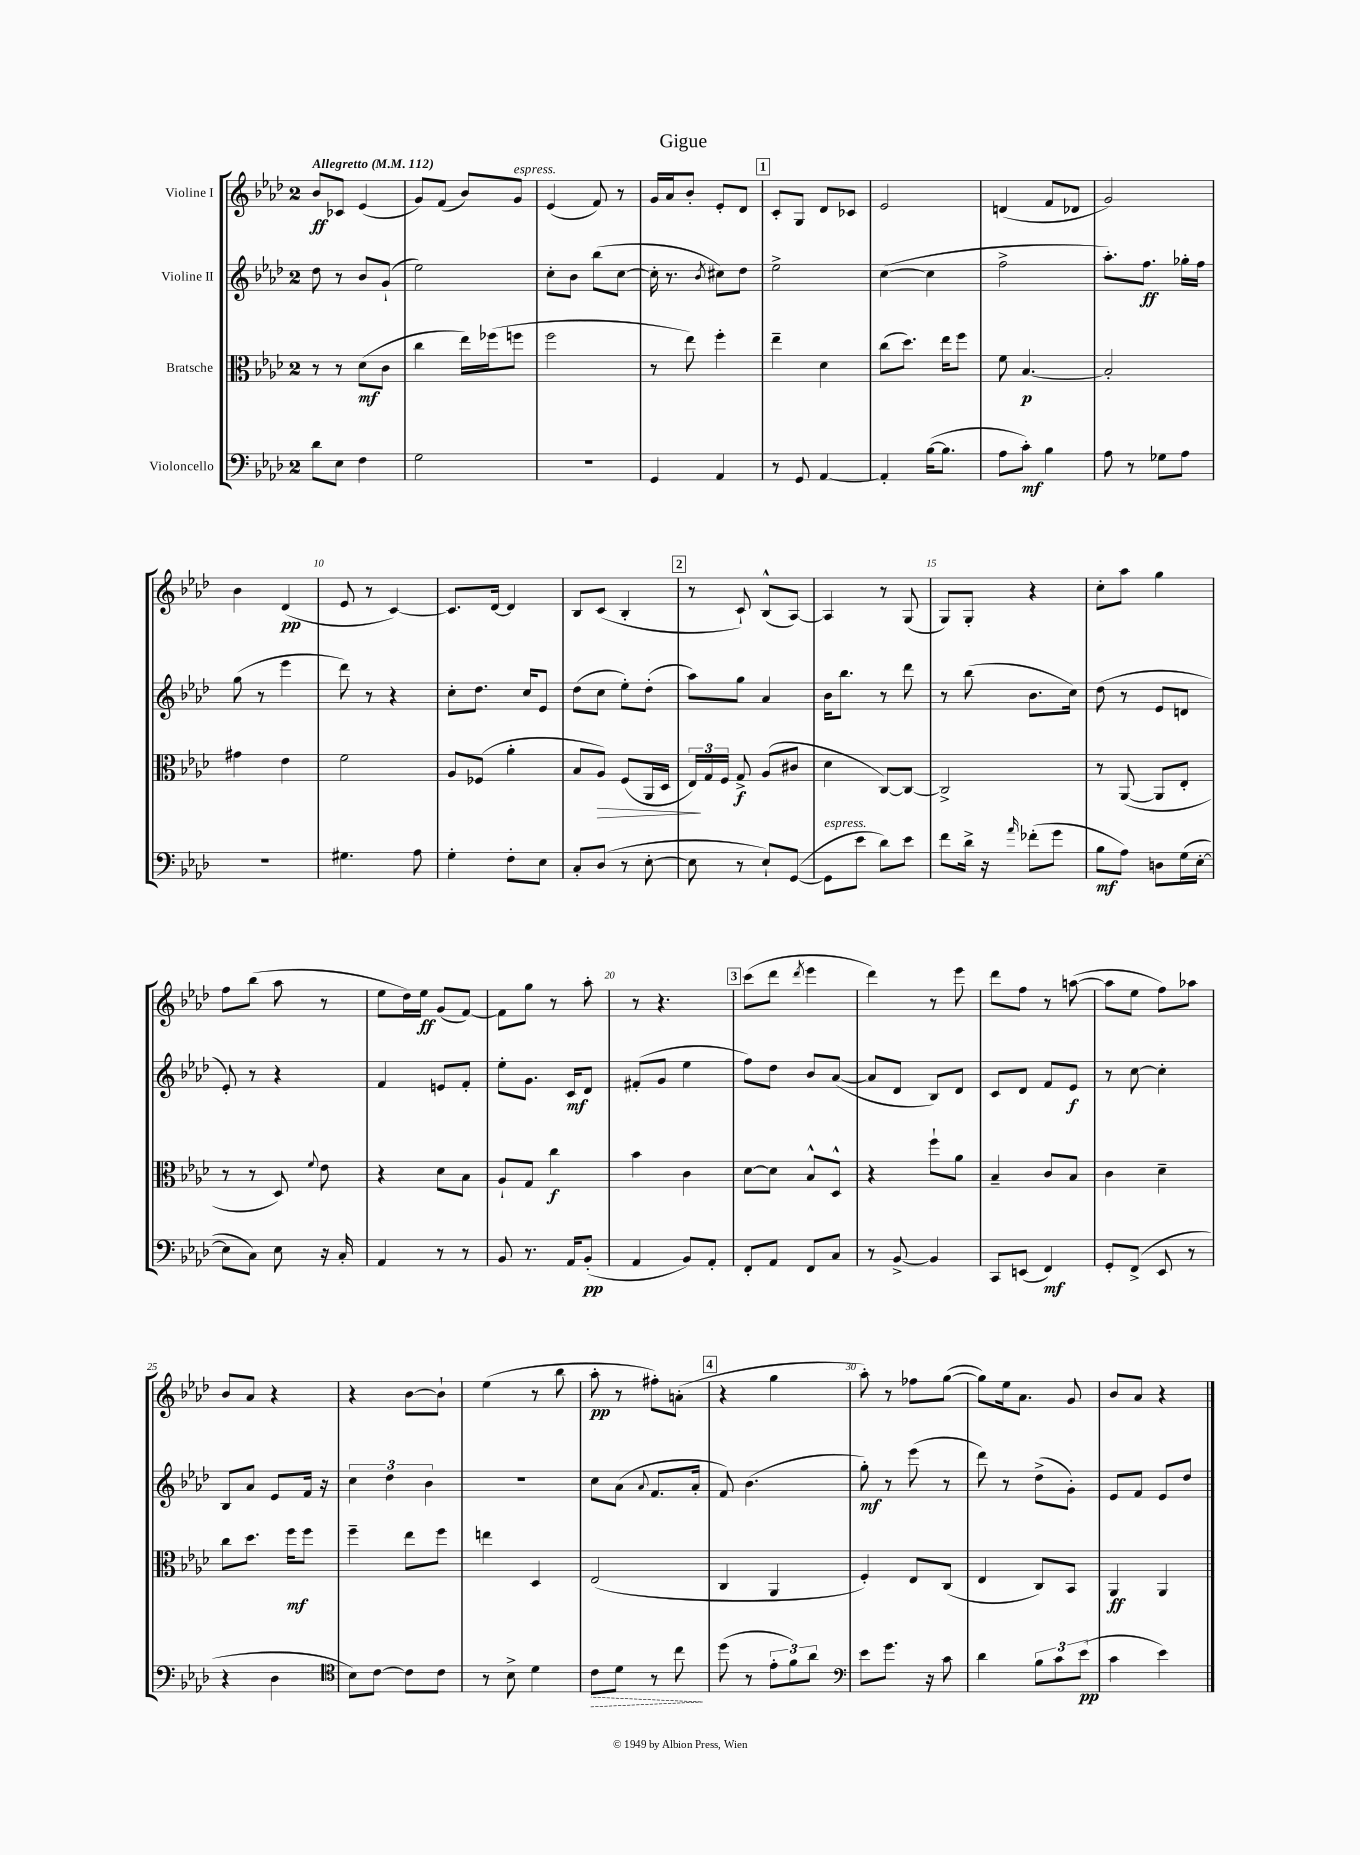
\header { title = "Gigue" }
<<
\new StaffGroup <<
\new Staff = "s0" \with { instrumentName = "Violine I" } {
    \clef treble \key aes \major \once \override Staff.TimeSignature.style = #'single-digit \time 2/4 \tempo "Allegretto" 4 = 112
    \autoBeamOff bes'8[\ff ces'8] ees'4( |
    g'8[) f'8]( bes'8[) g'8]^\markup { \italic "espress." } |
    ees'4( f'8) r8 |
    g'16[ aes'16 bes'8]-. ees'8[-. des'8] |
    \mark \markup { \box "1" } c'8[-. g8] des'8[ ces'8] |
    ees'2 |
    d'4( f'8[ des'8] |
    g'2) |
    bes'4 des'4\pp( |
    ees'8 r8 c'4~) |
    c'8.[ des'16]~ des'4 |
    bes8[ c'8]( bes4-. |
    \mark \markup { \box "2" } r8 c'8-!) bes8[-^( aes8]~) |
    aes4 r8 g8( |
    g8[) g8]-. r4 |
    c''8[-. aes''8] g''4 |
    f''8[ bes''8]( aes''8 r8 |
    ees''8[ des''16) ees''16]\ff g'8[( f'8]~) |
    f'8[ g''8] r8 aes''8-. |
    r8 r4. |
    \mark \markup { \box "3" } c'''8[( des'''8] \acciaccatura { des'''8 } ees'''4 |
    des'''4) r8 ees'''8 |
    des'''8[ f''8] r8 a''8~( |
    a''8[ ees''8] f''8[) aes''8] |
    bes'8[ aes'8] r4 |
    r4 bes'8[~ bes'8]-! |
    ees''4( r8 bes''8 |
    aes''8-.\pp r8 fis''8[-.) a'8]-.( |
    \mark \markup { \box "4" } r4 g''4 |
    aes''8-.) r8 fes''8[ g''8]~( |
    g''8[) ees''16 aes'8.] g'8 |
    bes'8[ aes'8] r4 \bar "|." |
}
\new Staff = "s1" \with { instrumentName = "Violine II" } {
    \clef treble \key aes \major \once \override Staff.TimeSignature.style = #'single-digit \time 2/4
    \autoBeamOff des''8 r8 bes'8[ g'8]-!( |
    ees''2) |
    c''8[-. bes'8] bes''8[( c''8]~ |
    c''16-. r8. \acciaccatura { bes'8 } cis''8[) des''8] |
    \mark \markup { \box "1" } ees''2-> |
    c''4~( c''4 |
    f''2-> |
    aes''8.[-.) f''8.]\ff ges''16[-. f''16] |
    g''8( r8 ees'''4 |
    des'''8) r8 r4 |
    c''8[-. des''8.] c''16[ ees'8] |
    des''8[( c''8] ees''8[-.) des''8]-.( |
    \mark \markup { \box "2" } aes''8[) g''8] aes'4 |
    bes'16[ bes''8.] r8 des'''8 |
    r8 bes''8( bes'8.[ c''16]) |
    des''8( r8 ees'8[ d'8] |
    ees'8-.) r8 r4 |
    f'4 e'8[ f'8]-. |
    ees''8[-. g'8.] c'16[\mf des'8] |
    fis'8[-.( g'8] ees''4 |
    \mark \markup { \box "3" } f''8[) des''8] bes'8[ aes'8]~( |
    aes'8[ des'8] bes8[) des'8] |
    c'8[ des'8] f'8[ ees'8]\f |
    r8 c''8~ c''4-. |
    bes8[ aes'8] ees'8[ f'16] r16 |
    \tuplet 3/2 { c''4 des''4 bes'4 } |
    R2 |
    c''8[ aes'8]( \appoggiatura { aes'8 } f'8.[ aes'16]-. |
    \mark \markup { \box "4" } f'8) bes'4.( |
    g''8-.\mf) r8 ees'''8( r8 |
    des'''8) r8 des''8[->( g'8]-.) |
    ees'8[ f'8] ees'8[ des''8] \bar "|." |
}
\new Staff = "s2" \with { instrumentName = "Bratsche" } {
    \clef alto \key aes \major \once \override Staff.TimeSignature.style = #'single-digit \time 2/4
    \autoBeamOff r8 r8 des'8[\mf( c'8] |
    c''4 ees''16[) fes''16( f''8] |
    f''2 |
    r8 ees''8) f''4-. |
    \mark \markup { \box "1" } ees''4-- des'4 |
    c''8[( des''8.]) ees''16[ f''8] |
    f'8 bes4.~\p |
    bes2-. |
    gis'4 ees'4 |
    f'2 |
    aes8[ fes8]( aes'4-. |
    bes8[ aes8]\>) f8[( aes,16 des16] |
    \mark \markup { \box "2" } \tuplet 3/2 { ees16[\!) g16 f16] } g8->\f aes8[( cis'8] |
    des'4 c8[~) c8]~ |
    c2-> |
    r8 aes,8~( aes,8[ ees8]-. |
    r8 r8 des8) \appoggiatura { f'8 } ees'8 |
    r4 des'8[ bes8] |
    aes8[-! g8] c''4\f |
    bes'4 c'4 |
    \mark \markup { \box "3" } des'8[~ des'8] bes8[-^ des8]-^ |
    r4 f''8[-! aes'8] |
    bes4-- c'8[ bes8] |
    c'4 des'4-- |
    c''8[ des''8.] f''16[\mf f''8] |
    f''4-- ees''8[ f''8] |
    e''4 des4 |
    ees2( |
    \mark \markup { \box "4" } c4 aes,4 |
    f4-.) ees8[ c8]( |
    ees4 c8[) bes,8] |
    aes,4\ff aes,4 \bar "|." |
}
\new Staff = "s3" \with { instrumentName = "Violoncello" } {
    \clef bass \key aes \major \once \override Staff.TimeSignature.style = #'single-digit \time 2/4
    \autoBeamOff des'8[ ees8] f4 |
    g2 |
    R2 |
    g,4 aes,4 |
    \mark \markup { \box "1" } r8 g,8 aes,4~ |
    aes,4-. bes16[~( bes8.] |
    aes8[ c'8]-.\mf) bes4 |
    aes8 r8 ges8[ aes8] |
    r2 |
    gis4. aes8 |
    g4-. f8[-. ees8] |
    c8[-. des8]( r8 ees8~-. |
    \mark \markup { \box "2" } ees8 r8 ees8[-!) g,8]~( |
    g,8[^\markup { \italic "espress." } ees'8] des'8[) ees'8] |
    f'8[ des'16]-> r16 \grace { aes'16 } fes'8[-.( g'8] |
    bes8[\mf aes8]) d8[ g16( ees16]~-. |
    ees8[ c8]) ees8 r16 c16-. |
    aes,4 r8 r8 |
    bes,8 r8. aes,16[ bes,8]-.\pp( |
    aes,4 bes,8[) aes,8]-. |
    \mark \markup { \box "3" } f,8[-. aes,8] f,8[ c8] |
    r8 bes,8~-> bes,4 |
    c,8[ e,8]( f,4\mf) |
    g,8[-. f,8]->( ees,8 r8 |
    r4 des4 |
    \clef tenor bes8[) c'8]~ c'8[ c'8] |
    r8 bes8-> des'4 |
    \once \override Hairpin.style = #'dashed-line c'8[\> des'8] r8 c''8\! |
    \mark \markup { \box "4" } des''8( r8 \tuplet 3/2 { ees'8[-. f'8) aes'8] } |
    \clef bass ees'8[ g'8.] r16 c'8 |
    des'4 \tuplet 3/2 { bes8[ c'8 ees'8]\pp( } |
    c'4 ees'4) \bar "|." |
}
>>
>>
\layout { \context { \Score \override BarNumber.break-visibility = ##(#f #t #t) barNumberVisibility = #(every-nth-bar-number-visible 5) } }
